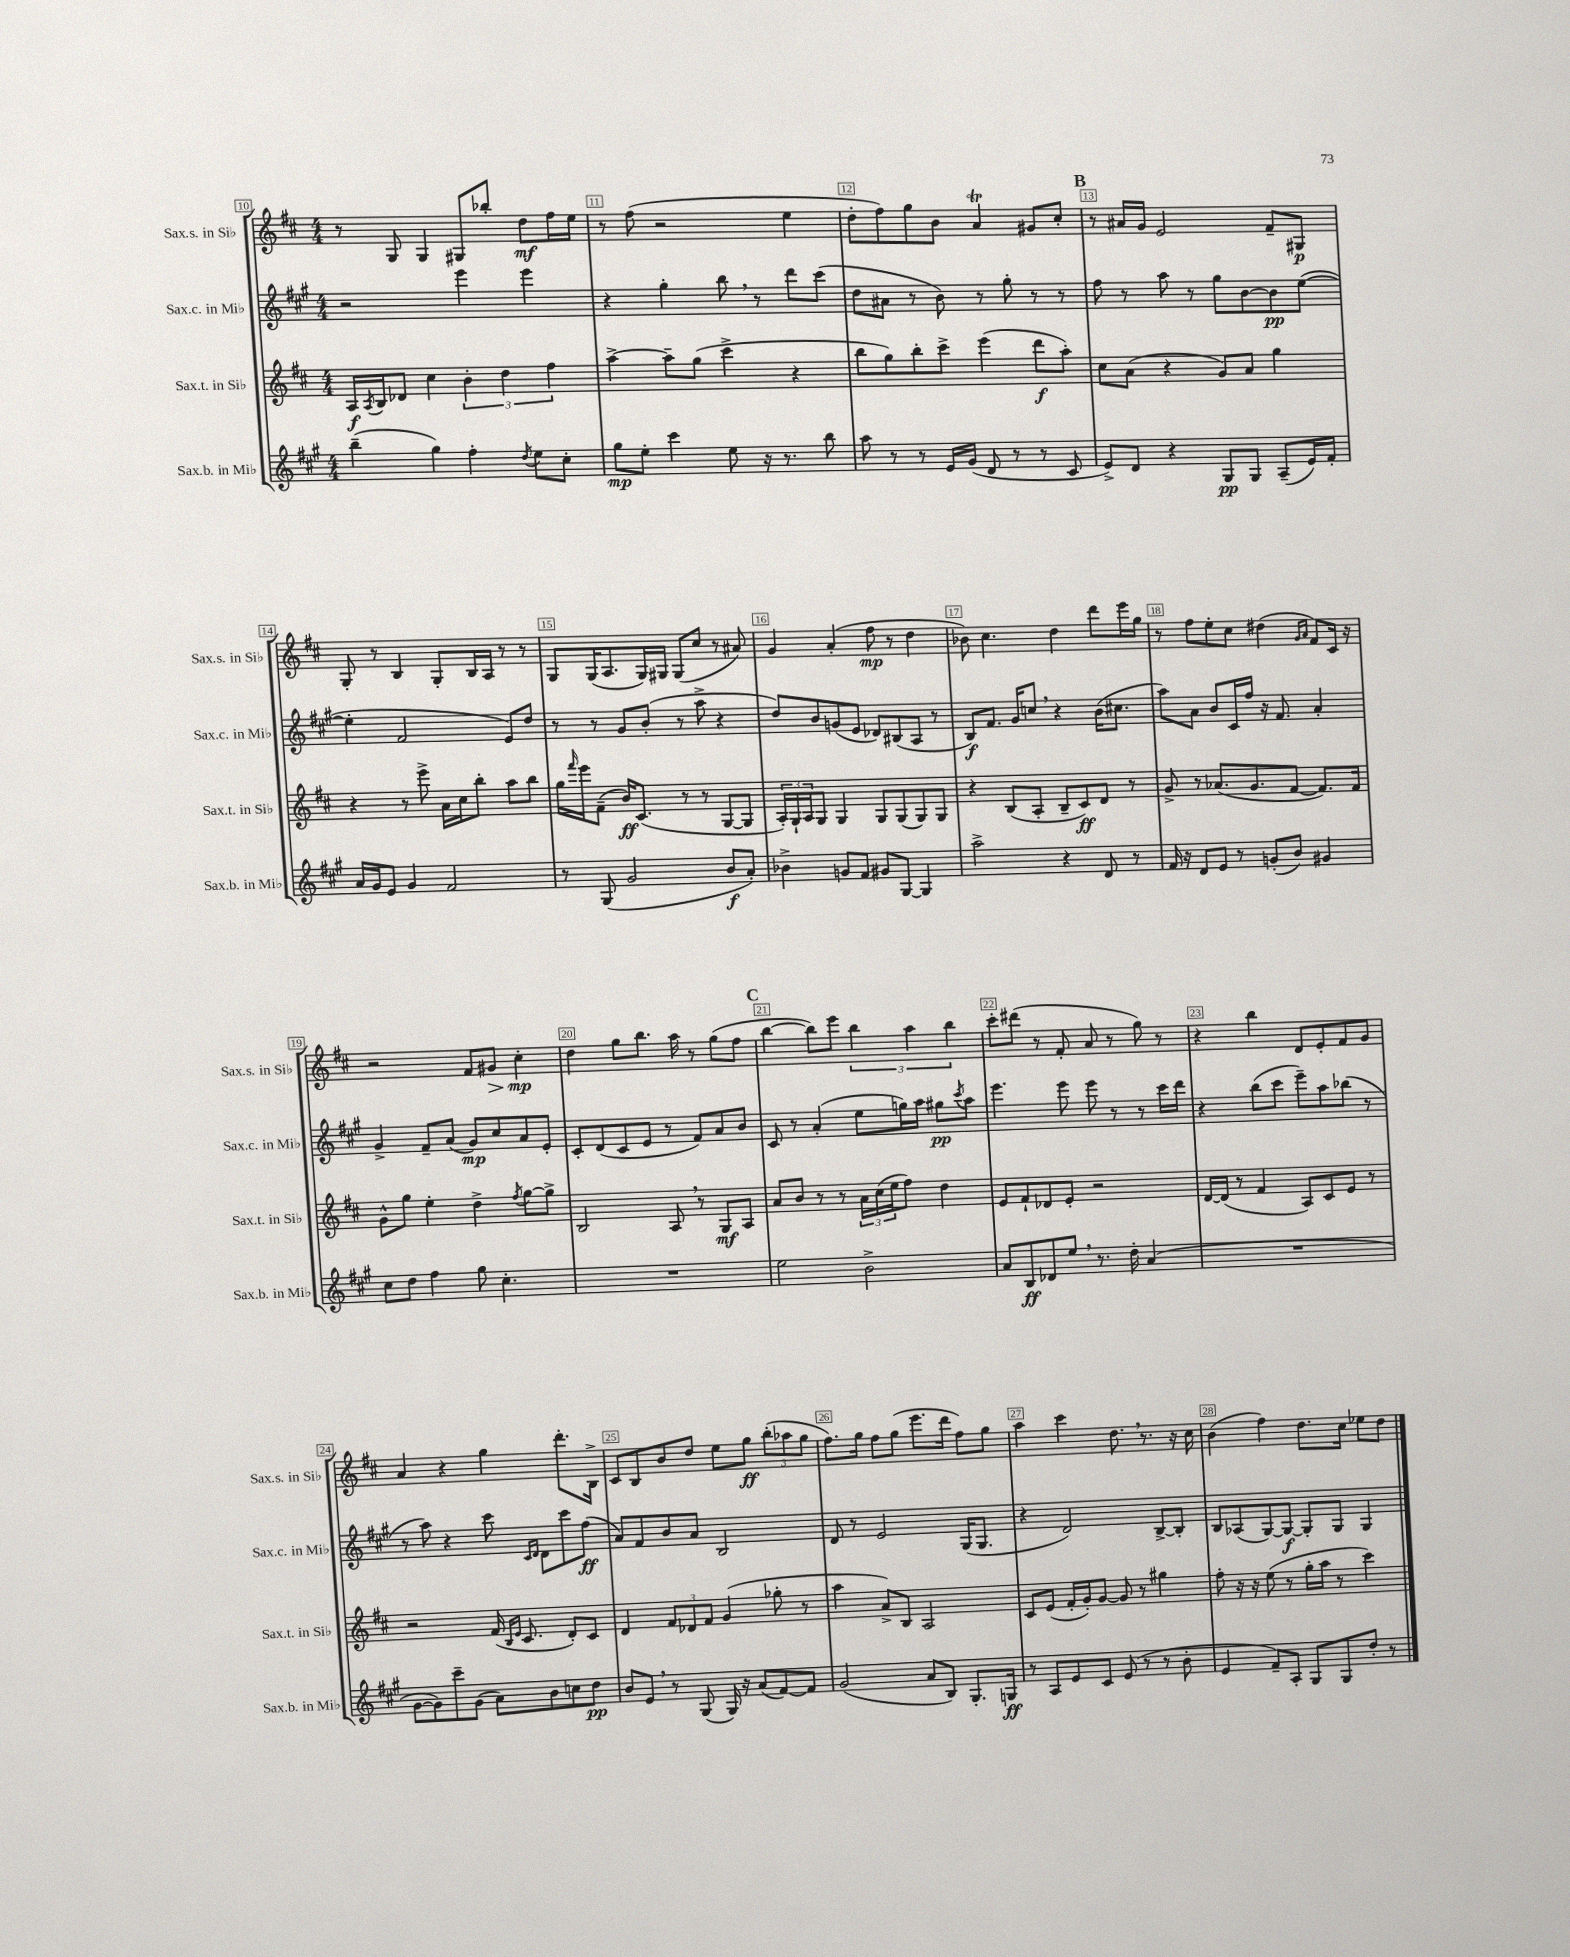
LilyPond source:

<<
\new StaffGroup <<
\new Staff = "s0" \with { instrumentName = "Sax.s. in Sib" shortInstrumentName = "Sax.s. in Sib" } {
    \clef treble \key d \major \numericTimeSignature \time 4/4
    r8 g8 g4 gis8 bes''8-. d''8\mf fis''16 e''16 |
    r8 fis''8( r2 e''4 |
    d''8-. fis''8) g''8 b'8 a'4\trill gis'8 cis''8-. |
    \mark \markup { \bold "B" } r8 ais'16 g'16 e'2 fis'8-- gis8\p |
    g8-. r8 b4 g8-. b16 a16 r8 r8 |
    g8 g16( a8. g16) gis16 gis8( cis''8 r8 ais'8) |
    g'4 a'4-.( fis''8\mp r8 d''4 |
    bes'8) cis''4. d''4 d'''8 e'''16 g''16 |
    r8 fis''8 e''8-. cis''8 dis''4( \grace { g'16 a'16 } fis'8) cis'16 r16 |
    r2 fis'8 gis'8\> cis''4-.\mp\! |
    d''4 g''8 b''8. a''16 r8 g''8( fis''8 |
    \mark \markup { \bold "C" } b''4~ b''8) e'''8 \tuplet 3/2 { b''4 a''4 b''4 } |
    cis'''8-. dis'''8( r8 fis'8-. a'8 r8 g''8) r8 |
    r4 b''4 d'8 e'8-. fis'8 g'8 |
    a'4 r4 g''4 d'''8.-. b16-> |
    cis'8 b8 b'8 d''8 e''8 g''8\ff \tuplet 3/2 { b''8-.( aes''8 g''8 } |
    fis''8.) g''16 fis''8 g''8( e'''8. d'''16 fis''8) g''8 |
    a''4 cis'''4 d''8. \breathe r8. r16 cis''16 |
    b'4( fis''4) d''8. cis''16 ees''8 d''8 \bar "|." |
}
\new Staff = "s1" \with { instrumentName = "Sax.c. in Mib" shortInstrumentName = "Sax.c. in Mib" } {
    \clef treble \key a \major \numericTimeSignature \time 4/4
    r2 e'''4 e'''4 |
    r4 gis''4-. b''8 \breathe r8 d'''8 cis'''8( |
    d''8 ais'8 r8 b'8) r8 gis''8-. r8 r8 |
    \mark \markup { \bold "B" } fis''8 r8 a''8 r8 gis''8 b'8~ b'8\pp e''8~( |
    e''4-. fis'2 e'8) d''8 |
    r8 r8 gis'8 b'8-.( r8 a''8-> r4 |
    d''8) b'8 g'8( e'8 des'8) bis8( a8 r8 |
    b8\f) fis'8. gis'16 c''8 \breathe r4 b'16( cis''8. |
    a''8) a'8 b'8 cis'16 fis''16 r16 fis'8. a'4-. |
    gis'4-> fis'8-- a'8( gis'8\mp) cis''8 a'8 e'8-. |
    cis'8-. d'8( cis'8 e'8 r8 fis'8) a'8 b'8 |
    \mark \markup { \bold "C" } cis'8 r8 a'4-.( e''8 g''16) a''16 gis''8\pp \acciaccatura { cis'''8 } a''8 |
    e'''4. e'''8 e'''8 r8 r8 cis'''16 d'''16 |
    r4 b''8( cis'''8 e'''8--) a''8 bes''8( r8 |
    r8 a''8) r4 cis'''8 \grace { cis'16 d'16 } d'8 cis'''8 fis''8\ff( |
    a'8) fis'8 b'8 a'8 b2 |
    d'8 r8 e'2 gis16( gis8. |
    r4 d'2) b8~-> b8-. |
    b8 aes8( gis8~) gis8~\f gis8-. gis8 gis4 \bar "|." |
}
\new Staff = "s2" \with { instrumentName = "Sax.t. in Sib" shortInstrumentName = "Sax.t. in Sib" } {
    \clef treble \key d \major \numericTimeSignature \time 4/4
    a16\f \acciaccatura { a8 } b16 des'8 cis''4 \tuplet 3/2 { b'4-. d''4 fis''4 } |
    a''4~-> a''8-- g''8( cis'''4-> r4 |
    b''8 g''8) b''8-. cis'''8-> e'''4( d'''8\f a''8-.) |
    \mark \markup { \bold "B" } cis''8 a'8( r4 g'8) a'8 g''4 |
    r4 r8 e'''8-> a'16 cis''16 b''8-. a''8 b''8 |
    g''16 \grace { fis'''16 } e'''16 fis'8--( b'16\ff) cis'8.( r8 r8 g8~ g8 |
    \tuplet 3/2 { a16-.) g16-! a16 } g8 g4 g8 g8( g8) g8 |
    r4 b8( a8-. b8-- cis'8\ff) d'8 r8 |
    g'8-> r8 aes'8.( g'8. fis'8~ fis'8.) fis'16 |
    g'8-^ g''8 e''4-. d''4-> \acciaccatura { fis''8 } g''8~ g''8-> |
    b2 a8 \breathe r8 g8\mf a8 |
    \mark \markup { \bold "C" } a'8 b'8 r8 r8 \tuplet 3/2 { a'16 cis''16( e''16 } fis''8) d''4 |
    e'8 fis'8-! des'8 e'8-. r2 |
    d'16~ d'16( r8 fis'4 a8) cis'8 e'8 r8 |
    r2 fis'16( \grace { b16 e'16 } cis'8. d'8-.) cis'8 |
    d'4 \tuplet 3/2 { fis'8 des'8 fis'8 } g'4( ges''8-. r8 |
    a''4 a'8->) b8 a2 |
    cis'8 e'8( fis'16-. g'16-.) g'8~ g'8 r8 gis''4 |
    fis''8-. r16 r16 e''8( r8 g''16-. a''16 r8 cis'''4) \bar "|." |
}
\new Staff = "s3" \with { instrumentName = "Sax.b. in Mib" shortInstrumentName = "Sax.b. in Mib" } {
    \clef treble \key a \major \numericTimeSignature \time 4/4
    b''4--( gis''4) fis''4-. \acciaccatura { d''8 } e''8 cis''8-. |
    gis''8\mp e''8-. cis'''4 e''8 r16 r8. b''8 |
    a''8 r8 r8 e'16 gis'16( d'8 r8 r8 cis'8 |
    \mark \markup { \bold "B" } e'8->) d'8 r4 gis8\pp gis8 a8--( e'16) fis'16-. |
    a'16 gis'16 e'8 gis'4 fis'2 |
    r8 gis8( gis'2 b'8\f a'8-.) |
    bes'4-> g'8 fis'8 gis'8 gis8~ gis4 |
    a''2-> r4 d'8 r8 |
    fis'16 r16 d'8 e'8 r8 g'8-.( b'8) gis'4 |
    cis''8 d''8 fis''4 gis''8 cis''4.-. |
    R1 |
    \mark \markup { \bold "C" } e''2 b'2-> |
    a'8 b8\ff des'8 e''8 \breathe r8. d''16-. a'4( |
    R1 |
    gis'8~ gis'8) cis'''8-- gis'8( a'8) b'8 c''8 d''8\pp |
    b'8 e'8 \breathe r8 gis8( gis16) r16 a'8( fis'8~) fis'8 |
    gis'2( a'8 b8) gis8.-. g16\ff |
    r8 a8 e'8 cis'8 e'8( r8 r8 b'8-. |
    e'4 fis'8--) a8-. gis8 gis8 d''8-. r8 \bar "|." |
}
>>
>>
\layout { \context { \Score currentBarNumber = #10 \override BarNumber.break-visibility = ##(#f #t #t) barNumberVisibility = #all-bar-numbers-visible \override BarNumber.stencil = #(make-stencil-boxer 0.1 0.3 ly:text-interface::print) } }
